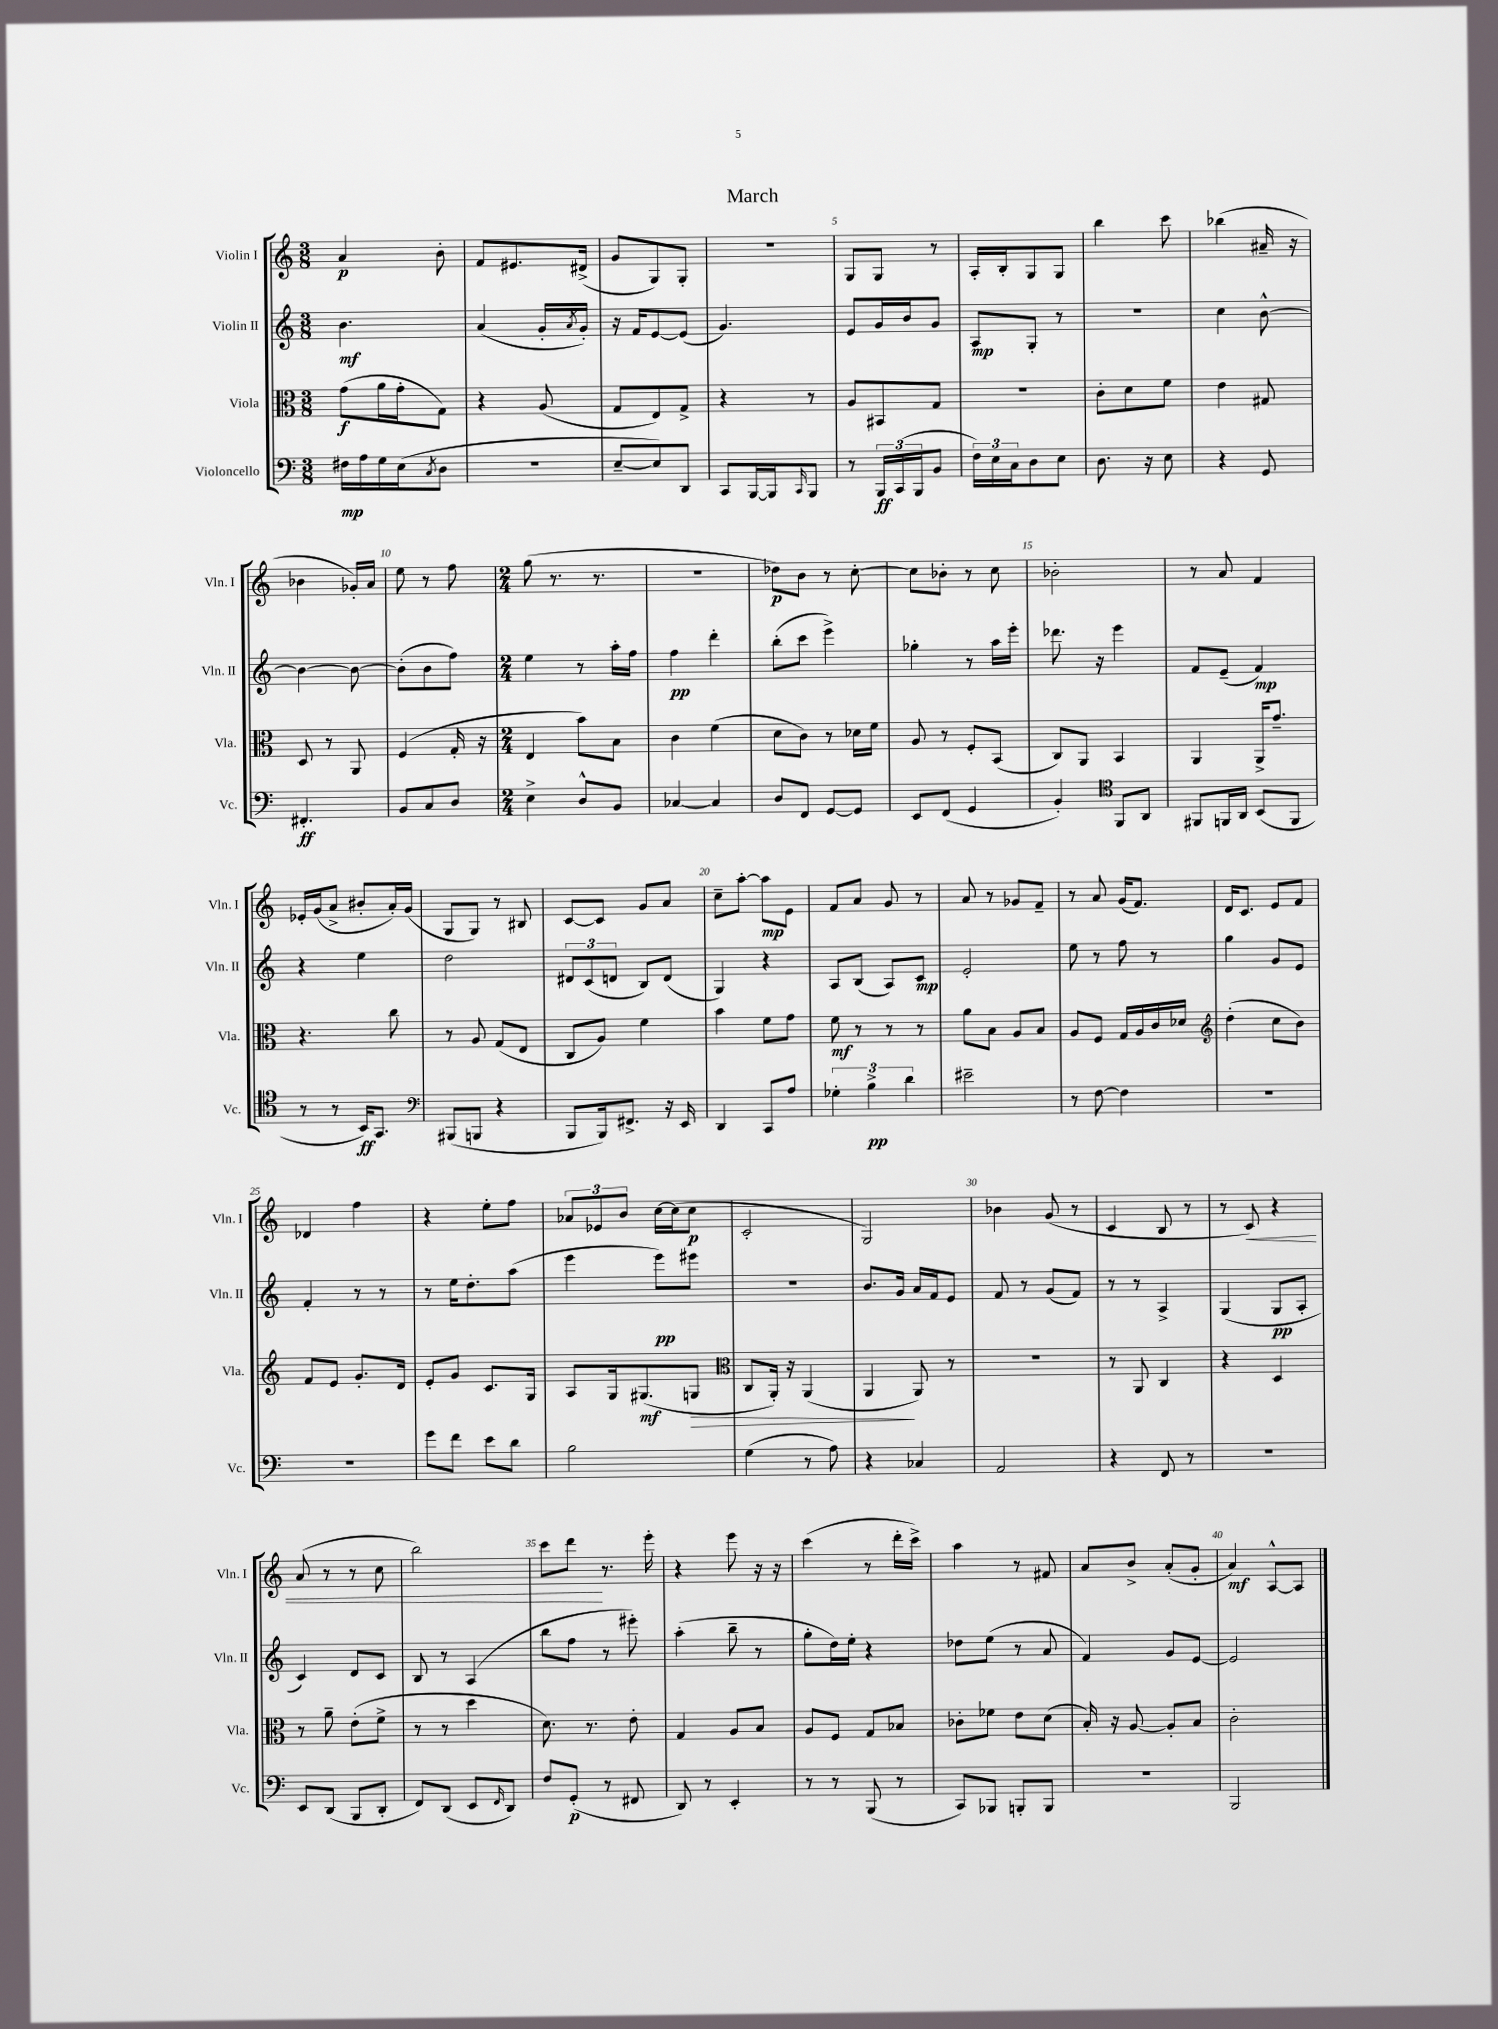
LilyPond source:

\header { title = "March" }
<<
\new StaffGroup <<
\new Staff = "s0" \with { instrumentName = "Violin I" shortInstrumentName = "Vln. I" } {
    \clef treble \key c \major \numericTimeSignature \time 3/8
    a'4\p b'8-. |
    f'8 eis'8. dis'16->( |
    g'8 g8) g8-. |
    R4. |
    g8 g8 r8 |
    a16-. b16-. g8 g8 |
    b''4 c'''8 |
    bes''4( ais'16-- r16 |
    bes'4 ges'16-.) a'16 |
    e''8 r8 f''8 |
    \numericTimeSignature \time 2/4 g''8( r8. r8. |
    R2 |
    des''8\p) b'8 r8 c''8~-. |
    c''8 bes'8-. r8 c''8 |
    bes'2-. |
    r8 a'8 f'4 |
    ees'16-. g'16( a'8-> bis'8-. a'16-.) g'16( |
    g8 g8) r8 bis8 |
    c'8~ c'8 g'8 a'8 |
    c''8-- a''8~-. a''8\mp e'8 |
    f'8 a'8 g'8 r8 |
    a'8 r8 ges'8 f'8-- |
    r8 a'8 g'16( f'8.) |
    d'16 c'8. e'8 f'8 |
    des'4 f''4 |
    r4 e''8-. f''8 |
    \tuplet 3/2 { aes'8 ees'8 b'8 } c''16~ c''16( c''8\p |
    c'2-. |
    g2) |
    bes'4 g'8( r8 |
    c'4 b8 r8 |
    r8 c'8\<) r4 |
    a'8( r8 r8 c''8 |
    b''2) |
    c'''8 d'''8\! r8. e'''16-. |
    r4 e'''8 r16 r16 |
    c'''4( r8 d'''16-. c'''16->) |
    a''4 r8 fis'8 |
    a'8 b'8-> a'8-.( g'8-. |
    a'4\mf) a8~-^ a8 \bar "|." |
}
\new Staff = "s1" \with { instrumentName = "Violin II" shortInstrumentName = "Vln. II" } {
    \clef treble \key c \major \numericTimeSignature \time 3/8
    b'4.\mf |
    a'4( g'16-. \acciaccatura { a'8 } g'16-.) |
    r16 f'16 e'8~ e'8( |
    g'4.) |
    e'8 g'16 b'16 g'8 |
    a8\mp g8-. r8 |
    R4. |
    c''4 b'8~-^ |
    b'4~ b'8~ |
    b'8-.( b'8 f''8) |
    \numericTimeSignature \time 2/4 e''4 r8 a''16-. f''16 |
    f''4\pp d'''4-. |
    b''8-.( c'''8 e'''4->) |
    ges''4-. r8 a''16 e'''16-. |
    des'''8. r16 e'''4 |
    f'8 e'8--( f'4\mp) |
    r4 e''4 |
    d''2 |
    \tuplet 3/2 { dis'8 c'8( d'8 } b8) d'8( |
    g4) r4 |
    a8 b8( a8) c'8\mp |
    e'2-. |
    e''8 r8 f''8 r8 |
    g''4 g'8 e'8 |
    f'4-. r8 r8 |
    r8 e''16 d''8.-. a''8( |
    e'''4 e'''8\pp) eis'''8 |
    R2 |
    b'8. g'16 a'16 f'16 e'8 |
    f'8 r8 g'8( f'8) |
    r8 r8 a4-> |
    g4( g8\pp a8-. |
    c'4) d'8 c'8 |
    b8 r8 a4( |
    b''8 f''8 r8 eis'''8-.) |
    a''4-.( b''8-- r8 |
    g''8-. d''16) e''16-. r4 |
    des''8 e''8( r8 a'8 |
    f'4) g'8 e'8~ |
    e'2 \bar "|." |
}
\new Staff = "s2" \with { instrumentName = "Viola" shortInstrumentName = "Vla." } {
    \clef alto \key c \major \numericTimeSignature \time 3/8
    g'8\f( a'16 g'16-. g8) |
    r4 a8( |
    g8 e8) g8-> |
    r4 r8 |
    a8 bis,8 g8 |
    R4. |
    c'8-. d'8 f'8 |
    e'4 gis8 |
    d8 r8 a,8 |
    f4( g16-. r16 |
    \numericTimeSignature \time 2/4 e4 b'8) b8 |
    c'4 f'4( |
    d'8 c'8) r8 des'16 f'16 |
    a8 r8 f8-. b,8( |
    c8) a,8 b,4 |
    a,4 a,16-> g'8.-- |
    r4. c''8 |
    r8 a8 g8( e8 |
    c8 a8) f'4 |
    b'4 f'8 g'8 |
    f'8\mf r8 r8 r8 |
    a'8 b8 a8 b8 |
    a8 f8 g16 a16 c'16 des'16 |
    \clef treble d''4-.( c''8 b'8) |
    f'8 e'8 g'8.-. d'16 |
    e'8-. g'8 c'8. g16 |
    a8 g16 gis8.\mf( g8\> |
    \clef alto c8 a,16-.) r16 a,4( |
    a,4\! a,8) r8 |
    R2 |
    r8 a,8 c4 |
    r4 d4 |
    r8 a'8-- e'8-.( f'8-> |
    r8 r8 d''4 |
    d'8.) r8. e'8-. |
    g4 a8 b8 |
    a8 f8 g8 bes8 |
    ces'8-. fes'8 e'8 d'8( |
    b16-.) r16 a8~ a8-. b8 |
    c'2-. \bar "|." |
}
\new Staff = "s3" \with { instrumentName = "Violoncello" shortInstrumentName = "Vc." } {
    \clef bass \key c \major \numericTimeSignature \time 3/8
    fis16\mp a16 g16 e16( \acciaccatura { c8 } d8 |
    R4. |
    e8~-- e8) d,8 |
    c,8 b,,16~ b,,16 \grace { c,16 } b,,8 |
    r8 \tuplet 3/2 { b,,16\ff c,16( b,,16 } b,8 |
    \tuplet 3/2 { f16) e16 c16 } d8 e8 |
    d8. r16 e8 |
    r4 g,8 |
    fis,4.-.\ff |
    b,8 c8 d8 |
    \numericTimeSignature \time 2/4 e4-> d8-^ b,8 |
    ces4~ ces4 |
    d8 f,8 g,8~ g,8 |
    e,8 f,8( g,4 |
    b,4-.) \clef tenor f,8 a,8 |
    fis,8 f,16 a,16 b,8( f,8 |
    r8 r8 b,16\ff) g,8. |
    \clef bass bis,,8( b,,8 r4 |
    b,,8 b,,16) fis,8.-> r16 e,16 |
    d,4 c,8 a8 |
    \tuplet 3/2 { ges4-. b4->\pp d'4 } |
    eis'2-- |
    r8 f8~ f4 |
    R2 |
    R2 |
    g'8 f'8 e'8 d'8 |
    b2 |
    g4( r8 a8) |
    r4 ces4 |
    a,2 |
    r4 f,8 r8 |
    R2 |
    e,8 d,8( b,,8 d,8-. |
    f,8) d,8( e,8 \grace { f,16 } d,8) |
    f8 g,8-.\p( r8 fis,8 |
    d,8) r8 e,4-. |
    r8 r8 b,,8( r8 |
    c,8) bes,,8 b,,8-. b,,8 |
    r2 |
    b,,2 \bar "|." |
}
>>
>>
\layout { \context { \Score \override BarNumber.break-visibility = ##(#f #t #t) barNumberVisibility = #(every-nth-bar-number-visible 5) } }
